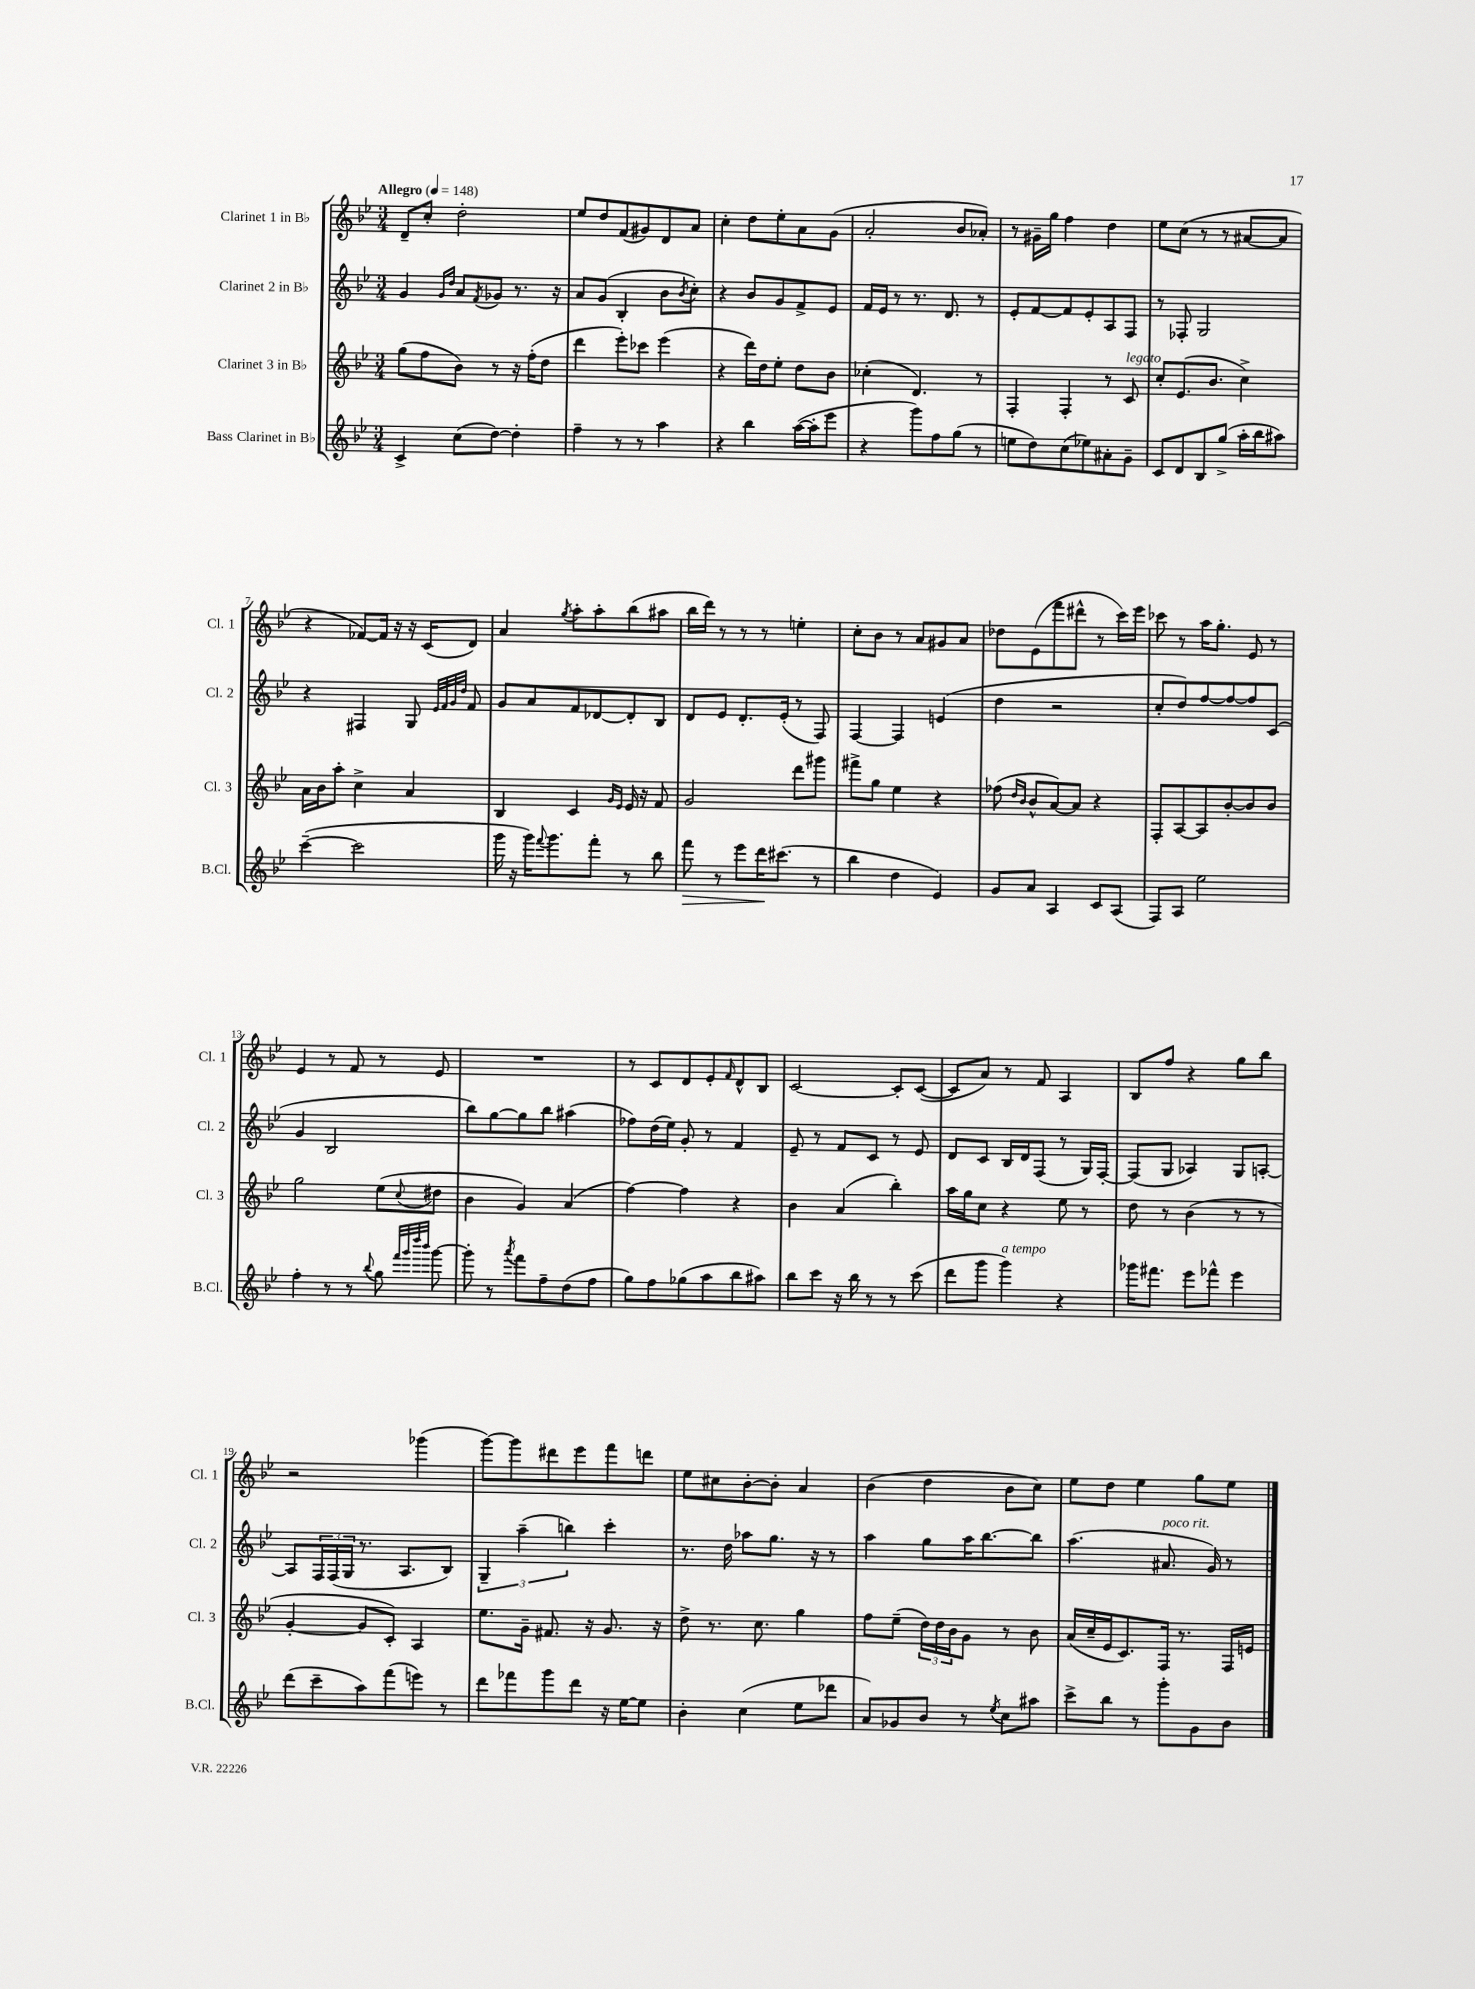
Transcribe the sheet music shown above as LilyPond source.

<<
\new StaffGroup <<
\new Staff = "s0" \with { instrumentName = "Clarinet 1 in Bb" shortInstrumentName = "Cl. 1" } {
    \clef treble \key bes \major \numericTimeSignature \time 3/4 \tempo "Allegro" 4 = 148
    d'8-- c''8-. d''2-. |
    ees''8 d''8 f'8( gis'8) d'8 a'8 |
    c''4-. d''8 ees''8-. a'8 g'8( |
    a'2-. bes'8 aes'8-.) |
    r8 gis'16-- g''16 f''4 d''4 |
    ees''8 c''8( r8 r8 ais'8~ ais'8 |
    r4 fes'8~) fes'16 r16 r16 c'16( d'8) |
    a'4 \acciaccatura { g''8 } a''8-. a''8-. bes''8( ais''8 |
    bes''16 d'''16) r8 r8 r8 e''4-. |
    c''8-. bes'8 r8 a'8 gis'8 a'8 |
    des''8 ees'8( f'''8 dis'''8-^ r8 c'''16) ees'''16 |
    ces'''8 r8 a''16 g''8.-. ees'8 r8 |
    ees'4 r8 f'8 r8 ees'8 |
    R2. |
    r8 c'8 d'8 ees'8-. \grace { f'16 } d'8-^ bes8 |
    c'2~ c'8-. c'8~( |
    c'8 a'8) r8 f'8 a4 |
    bes8 f''8 r4 g''8 bes''8 |
    r2 ges'''4( |
    g'''8~) g'''8 dis'''8 ees'''8 f'''8 d'''8 |
    ees''8 cis''8 bes'8~-. bes'8-. a'4 |
    bes'4( d''4 bes'8 c''8) |
    ees''8 d''8 ees''4 g''8 ees''8 \bar "|." |
}
\new Staff = "s1" \with { instrumentName = "Clarinet 2 in Bb" shortInstrumentName = "Cl. 2" } {
    \clef treble \key bes \major \numericTimeSignature \time 3/4
    g'4 \grace { g'16 d''16 } a'8 \acciaccatura { f'8 } ges'8 r8. r16 |
    a'8 g'8( bes4-. bes'8 \acciaccatura { bes'8 } c''8-.) |
    r4 bes'8 g'8 f'8-> ees'8 |
    f'16 ees'16 r8 r8. d'8. r8 |
    ees'8-. f'8~ f'8 ees'8-. a8 f8 |
    r8 fes8-. g2 |
    r4 fis4 g8 \grace { ees'32 f'32 g'32 d''32 } f'8 |
    g'8 a'8 f'8 des'8~ des'8-. bes8 |
    d'8 ees'8 d'8.-. ees'16-.( r8 f8) |
    f4~ f4 e'4( |
    d''4 r2 |
    c''8-. d''8) f''8~ f''8~ f''8 c'8( |
    g'4 bes2 |
    bes''8) g''8~ g''8 bes''8 ais''4( |
    fes''8) d''16( ees''16) g'8-. r8 f'4 |
    ees'8-- r8 f'8 c'8 r8 ees'8 |
    d'8 c'8 bes16 d'16 f8( r8 g16) f16~-. |
    f8( g8 aes4) g8 a8~-. |
    a8 \tuplet 3/2 { f16 f16( g16 } r8. a8. bes8) |
    \tuplet 3/2 { g4-- a''4--( b''4) } c'''4-. |
    r8. d''16 aes''8 g''8. r16 r8 |
    a''4 g''8 a''16 bes''8.~ bes''8 |
    a''4.( ais'8.^\markup { \italic "poco rit." } g'16) r8 \bar "|." |
}
\new Staff = "s2" \with { instrumentName = "Clarinet 3 in Bb" shortInstrumentName = "Cl. 3" } {
    \clef treble \key bes \major \numericTimeSignature \time 3/4
    g''8( f''8 bes'8) r8 r16 f''16-.( d''8 |
    d'''4 ees'''8-.) ces'''8 ees'''4( |
    r4 d'''16) d''16 ees''8-. d''8 bes'8 |
    ces''4-.( d'4.) r8 |
    f4-. f4-. r8 c'8^\markup { \italic "legato" } |
    c''8-. ees'8.( bes'8. c''4->) |
    a'16 bes'16 a''8-. c''4-> a'4 |
    bes4 c'4 \grace { g'16 ees'16 } ees'16 r16 f'8 |
    g'2 d'''8 gis'''8 |
    fis'''8-> g''8 ees''4 r4 |
    fes''8( \grace { d''16 bes'16 } bes'8-^ a'8~) a'8 r4 |
    f8-. a8~ a8 bes'8~-. bes'8 bes'8 |
    g''2 ees''8( \appoggiatura { c''8 } dis''8 |
    bes'4 g'4) a'4( |
    f''4~) f''4 r4 |
    bes'4 a'4( bes''4-.) |
    a''16 g''16 c''8 r4 ees''8 r8 |
    d''8 r8 bes'4( r8 r8 |
    g'4~-. g'8 c'8-.) a4 |
    ees''8. g'16-- fis'8. r16 g'8. r16 |
    d''8-> r8. c''8. g''4 |
    f''8 ees''8--( \tuplet 3/2 { d''16) d''16 bes'16 } g'8 r8 bes'8 |
    a'16( c''16-- ees'16 c'8.) f16 r8. f16 e'16 \bar "|." |
}
\new Staff = "s3" \with { instrumentName = "Bass Clarinet in Bb" shortInstrumentName = "B.Cl." } {
    \clef treble \key bes \major \numericTimeSignature \time 3/4
    c'4-> c''8( d''8~) d''4-. |
    f''4-- r8 r8 a''4 |
    r4 bes''4 a''16~( a''16-. ees'''8 |
    r4 g'''8) f''8 g''8( r8 |
    e''8 d''8) c''8( ees''8) ais'8-. g'8-- |
    c'8 d'8 bes8 g''8->( a''16-. bes''16 ais''8) |
    c'''4~--( c'''2 |
    g'''16 r16 g'''16) \appoggiatura { f'''8 } g'''8. f'''8-. r8 bes''8 |
    f'''8\> r8 ees'''8 d'''16\! cis'''8.( r8 |
    bes''4 d''4 ees'4) |
    g'8 a'8 a4 c'8 a8( |
    f8) a8 ees''2 |
    f''4-. r8 r8 \appoggiatura { bes''8 } g''8 \grace { f'''32 g'''32 d''''32 bes'''32 } g'''8~ |
    g'''8-. r8 \acciaccatura { a'''8 } f'''8 f''8-- d''8( f''8 |
    g''8) f''8 ges''8( a''8 bes''8 ais''8) |
    bes''8 c'''8 r16 bes''16 r8 r8 c'''8( |
    d'''8 g'''8 g'''4^\markup { \italic "a tempo" }) r4 |
    ges'''16 fis'''8. ees'''8 fes'''8-^ ees'''4 |
    d'''8( c'''8-- a''8) f'''8( e'''8) r8 |
    d'''8 fes'''8 g'''8 d'''8 r16 ees''16~ ees''8 |
    bes'4-. c''4( ees''8 des'''8 |
    a'8) ges'8 bes'8 r8 \acciaccatura { ees''8 } c''8 ais''8 |
    c'''8-> bes''8 r8 g'''8-. g'8 bes'8 \bar "|." |
}
>>
>>
